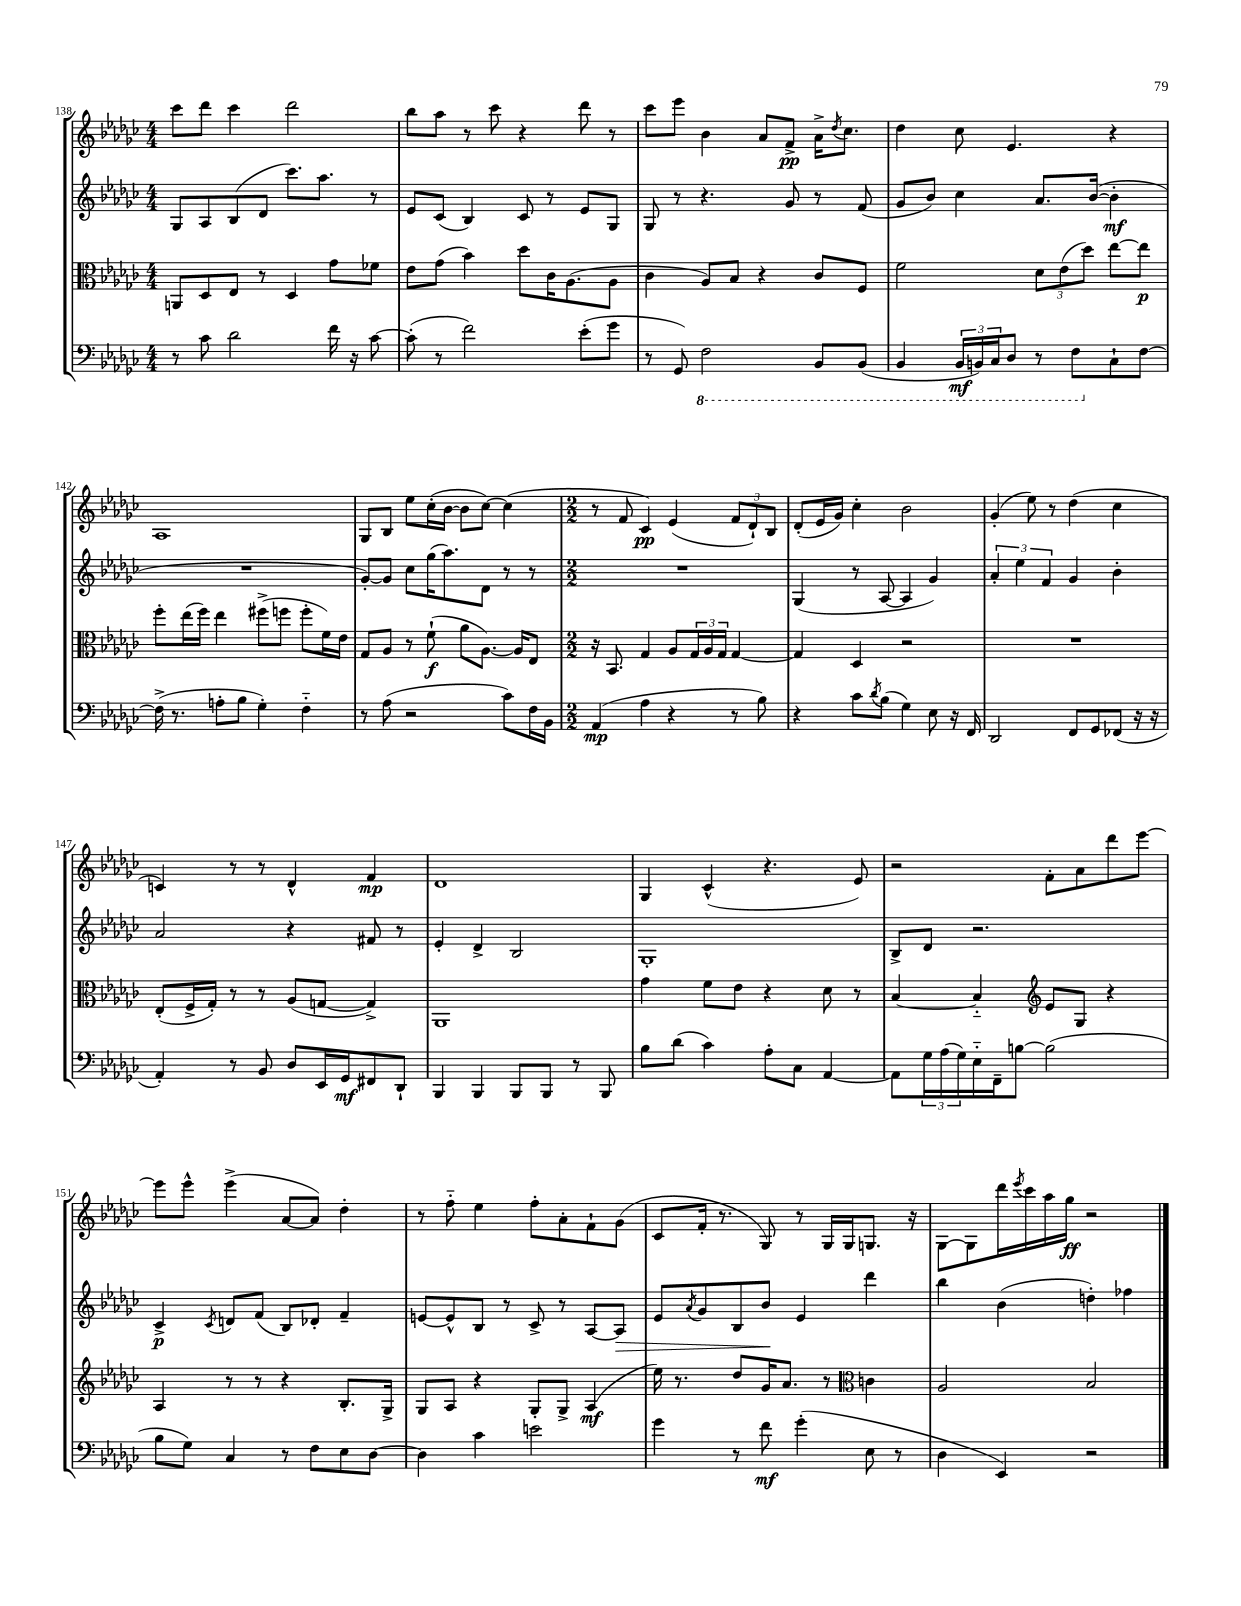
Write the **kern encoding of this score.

**kern	**kern	**kern	**kern
*staff4	*staff3	*staff2	*staff1
*clefF4	*clefC3	*clefG2	*clefG2
*k[b-e-a-d-g-c-]	*k[b-e-a-d-g-c-]	*k[b-e-a-d-g-c-]	*k[b-e-a-d-g-c-]
*M4/4	*M4/4	*M4/4	*M4/4
8r	8AA/L	8G-/L	8ccc-\L
8c-\	8D-/	8A-/	8ddd-\J
2d-\	8E-/J	(8B-/	4ccc-\
.	8r	8d-/J	.
.	4D-/	8.ccc-\L)	2ddd-\
.	.	8.aa-\J	.
16f\	8g-\L	.	.
16r	.	.	.
[8c-\	8f-\J	8r	.
=	=	=	=
(8c-'\]	8e-\L	8e-/L	8bb-\L
8r	(8g-\J	(8c-/J	8aa-\J
2f\)	4b-\)	4B-/)	8r
.	.	.	8ccc-\
.	8dd-\L	8c-/	4r
.	16c-\K	8r	.
.	(8.A-\	.	.
(8e-'\L	.	8e-/L	8ddd-\
8g-\J	8A-\J	8G-/J	8r
=	=	=	=
8r	4c-\	8G-/	8ccc-\L
8GG-/)	.	8r	8eee-\J
2FF\	8A-/L)	4.r	4b-\
.	8B-/J	.	.
.	4r	.	8a-/L
.	.	8g-/	8f^/J
8BBB-/L	8c-/L	8r	16a-^\LK
.	.	.	8qdd-/
.	.	.	8.cc-\J
(8BBB-/J	8F/J	(8f/	.
=	=	=	=
4BBB-/	2f\	8g-/L	4dd-\
.	.	8b-/J)	.
24BBB-/LL	.	4cc-\	8cc-\
24BBB/)	.	.	.
24CC-/J	.	.	.
8DD-/J	.	.	4.e-/
8r	12d-\L	8.a-/L	.
.	(12e-\	.	.
8FF\L	.	.	.
.	12dd-\J)	.	.
.	.	([16b-/Jk	.
8C-`\	[8ee-\L	4b-'\]	4r
[8F\J	8ee-\]J	.	.
=	=	=	=
(16F^\]	8ff'\L	1r	1A-
8.r	.	.	.
.	(16ee-\L	.	.
.	16ff\JJ)	.	.
8A'\L	4ee-\	.	.
8B-\J	.	.	.
4G-'\)	(8ff#^\L	.	.
.	8ff\J	.	.
4F'~\	8ff'\L	.	.
.	16f\L)	.	.
.	16e-\JJ	.	.
=	=	=	=
8r	8G-/L	[8g-'/L)	8G-/L
(8A-\	8A-/J	8g-/]J	8B-/J
2r	8r	8cc-\L	8ee-\L
.	(8f`\	(16gg-\K	(16cc-'\L
.	.	8.aa-\)	[16b-\JJ
.	8a-\L	.	8b-\]L
.	[8.A-\J)	8d-\J	[8cc-\J)
8c-\L)	.	8r	(4cc-\]
.	16A-/]LK	.	.
16F\L	8E-/J	8r	.
16BB-\JJ	.	.	.
=	=	=	=
*M2/2	*M2/2	*M2/2	*M2/2
(4AA-/	16r	1r	8r
.	8.BB-/	.	.
.	.	.	8f/
4A-\	4G-/	.	4c-/)
4r	8A-/L	.	(4e-/
.	24G-/L	.	.
.	24A-/	.	.
.	24G-/JJ	.	.
8r	[4G-/	.	12f/L
.	.	.	12d-`/)
8B-\)	.	.	.
.	.	.	12B-/J
=	=	=	=
4r	4G-/]	(4G-/	(8d-'/L
.	.	.	16e-/L
.	.	.	16g-/JJ)
8c-\L	4D-/	8r	4cc-'\
8qd-/	.	.	.
(8B-\J	.	[8A-/	.
4G-\)	2r	4A-/]	2b-\
8E-\	.	4g-/)	.
16r	.	.	.
16FF/	.	.	.
=	=	=	=
2DD-/	1r	6a-'/	(4g-'/
.	.	6ee-\	.
.	.	.	8ee-\)
.	.	6f/	.
.	.	.	8r
8FF/L	.	4g-/	(4dd-\
8GG-/	.	.	.
(8FF-/J	.	4b-'\	4cc-\
16r	.	.	.
16r	.	.	.
=	=	=	=
4AA-'/)	(8E-'/L	2a-/	4c/)
.	16F^/L	.	.
.	16G-'/JJ)	.	.
8r	8r	.	8r
8BB-/	8r	.	8r
8D-/L	(8A-/L	4r	4d-^^/
16EE-/L	[8G/J	.	.
16GG-/J	.	.	.
8FF#/	4G^/])	8f#/	4f/
8DD-`/J	.	8r	.
=	=	=	=
4BBB-/	1AA-	4e-'/	1d-
4BBB-/	.	4d-^/	.
8BBB-/L	.	2B-/	.
8BBB-/J	.	.	.
8r	.	.	.
8BBB-/	.	.	.
=	=	=	=
8B-\L	4g-\	1G-'	4G-/
(8d-\J	.	.	.
4c-\)	8f\L	.	(4c-^^/
.	8e-\J	.	.
8A-'\L	4r	.	4.r
8C-\J	.	.	.
[4AA-/	8d-\	.	.
.	8r	.	8e-/)
=	=	=	=
8AA-\]L	[4B-/	8B-^/L	2r
24G-\L	.	8d-/J	.
(24A-\	.	.	.
24G-\)	.	.	.
16E-'~\	4B-'~/]	2.r	.
16FF~\J	.	.	.
[8B\J	.	.	.
*	*clefG2	*	*
(2B\]	8e-/L	.	8f'\L
.	8G-/J	.	8a-\
.	4r	.	8ddd-\
.	.	.	[8eee-\J
=	=	=	=
8B-\L	4A-/	4c-^/	8eee-\]L
8G-\J)	.	.	8eee-^^\J
.	.	8qc-/	.
4C-/	8r	8d/L	(4eee-^\
.	8r	(8f/J	.
8r	4r	8B-/L)	[8a-/L
8F\L	.	8d-'/J	8a-/]J)
8E-\	8.B-'/L	4f~/	4dd-'\
[8D-\J	.	.	.
.	16G-^/Jk	.	.
=	=	=	=
4D-\]	8G-/L	[8e/L	8r
.	8A-/J	8e^^/]	8ff'~\
4c-\	4r	8B-/J	4ee-\
.	.	8r	.
2e\	8G-'/L	8c-^/	8ff'\L
.	8G-^/J	8r	8a-'\
.	(4A-/	[8A-/L	8f`\
.	.	8A-/]J	(8g-\J
=	=	=	=
4g-\	16ee-\)	8e-/L	8c-/L
.	8.r	.	.
.	.	8qa-/	.
.	.	8g-/	16f'/Jk
.	.	.	8.r
8r	8dd-/L	8B-/	.
8f\	16g-/K	8b-/J	8G-/)
.	8.a-/J	.	.
(4g-'\	.	4e-/	8r
.	8r	.	16G-/LL
.	.	.	16G-/J
*	*clefC3	*	*
8E-\	4c\	4ddd-\	8.G/J
8r	.	.	.
.	.	.	16r
=	=	=	=
4D-\	2A-/	4bb-\	[8G-\L
.	.	.	8G-\]
4EE-/)	.	(4b-\	16ddd-\L
.	.	.	8qeee-/
.	.	.	16ccc-\
.	.	.	16aa-\
.	.	.	16gg-\JJ
2r	2B-/	4dd'\)	2r
.	.	4ff-\	.
==	==	==	==
*-	*-	*-	*-
